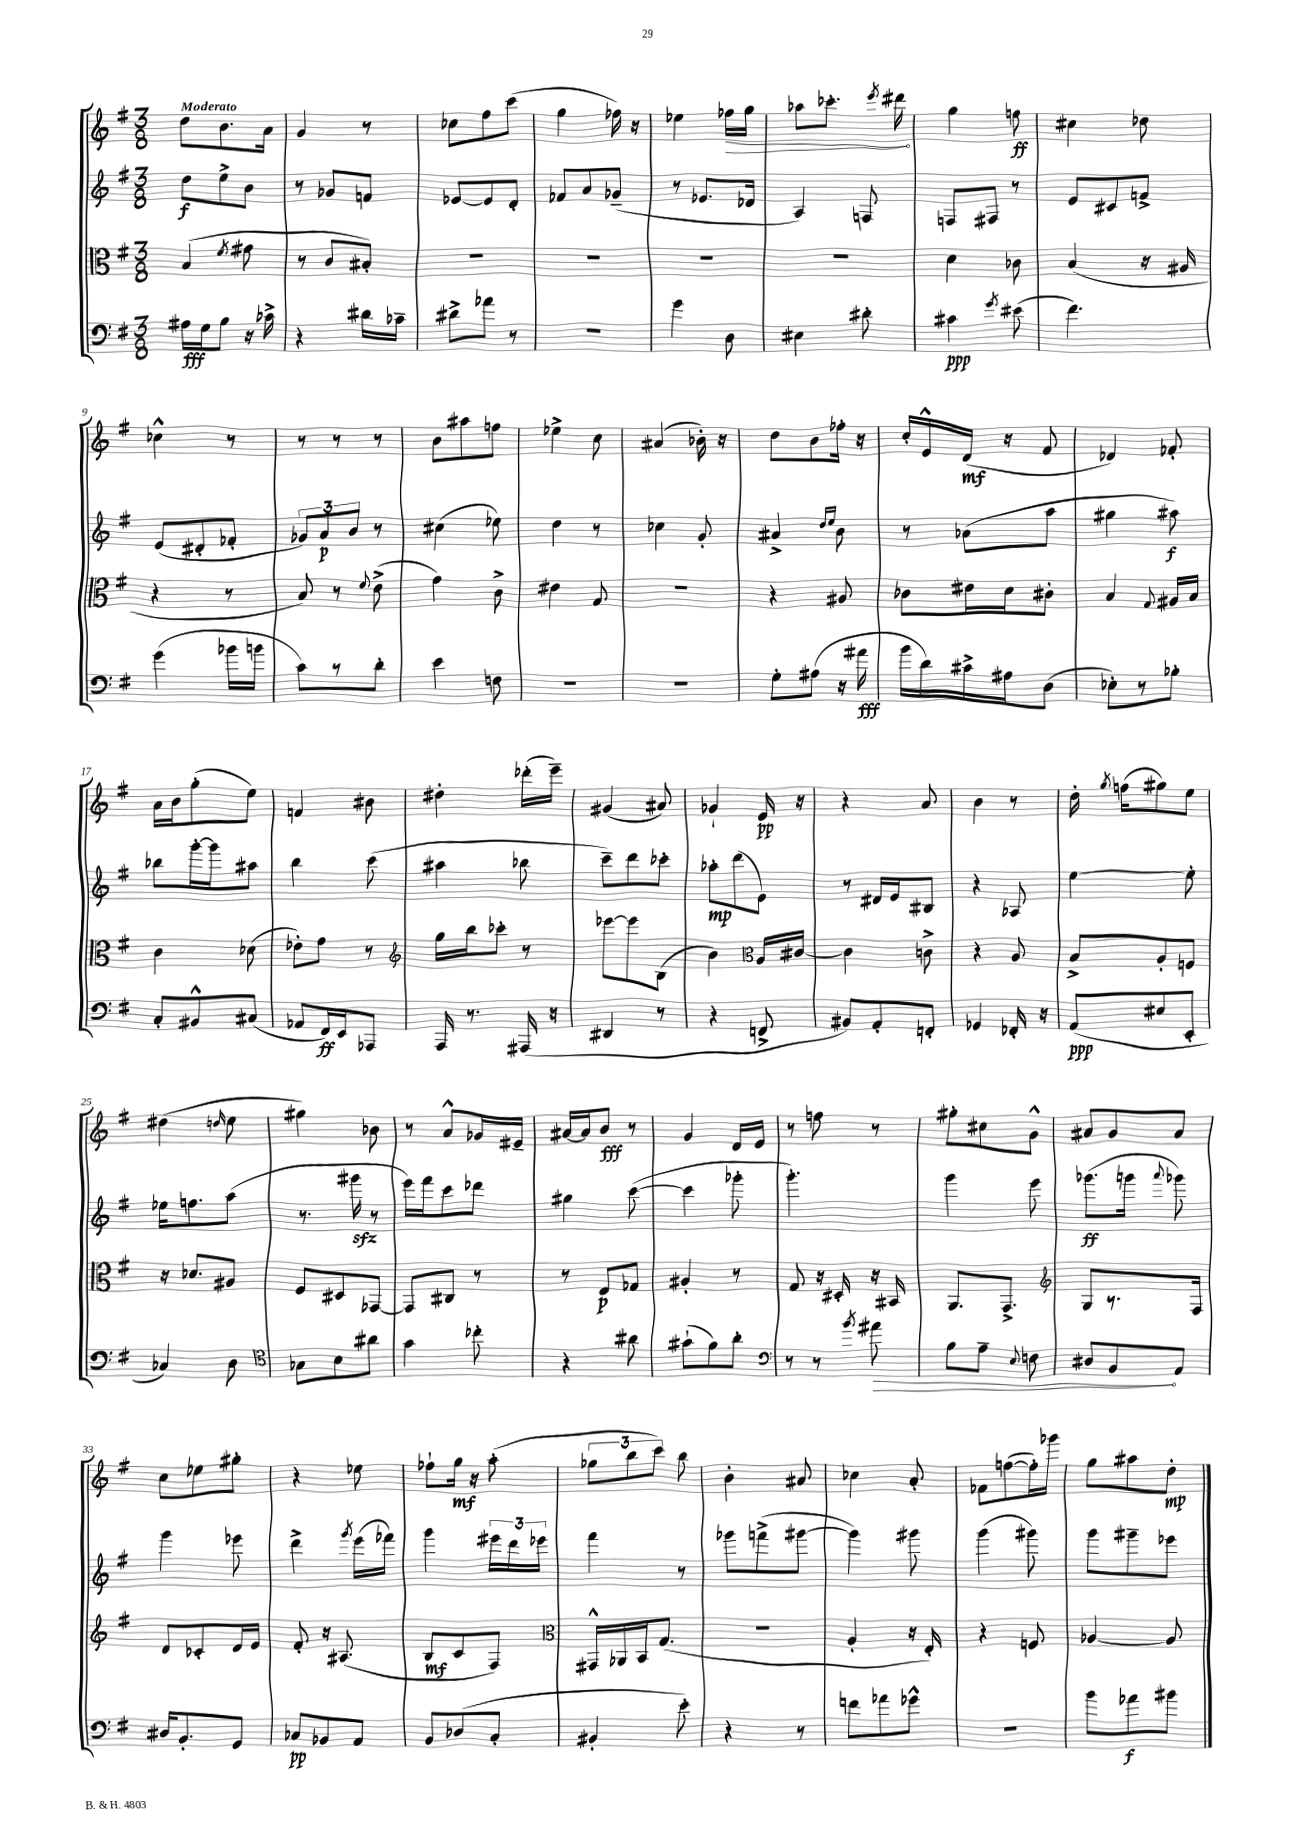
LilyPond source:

<<
\new StaffGroup <<
\new Staff = "s0" {
    \clef treble \key g \major \numericTimeSignature \time 3/8 \tempo "Moderato"
    \autoBeamOff d''8[ b'8. a'16] |
    g'4 r8 |
    ces''8[ fis''8 c'''8]( |
    g''4 fes''16) r16 |
    ees''4 \once \override Hairpin.circled-tip = ##t fes''16[\> g''16] |
    aes''8[ ces'''8.]-. \acciaccatura { e'''8 } dis'''16\! |
    g''4 f''8\ff |
    cis''4 des''8 |
    ces''4-^ r8 |
    r8 r8 r8 |
    b'8[ ais''8 f''8] |
    ees''4-> c''8 |
    ais'4( bes'16-.) r16 |
    d''8[ b'8 fes''16]-. r16 |
    c''16[-. e'16-^ d'16]\mf( r16 fis'8 |
    des'4) fes'8-. |
    a'16[ b'16 g''8-.( e''8]) |
    f'4 bis'8 |
    dis''4-. des'''16[-.( e'''16]--) |
    gis'4( ais'8) |
    ges'4-! e'16\pp r16 |
    r4 a'8 |
    b'4 r8 |
    d''16-. \acciaccatura { g''8 } f''16[( gis''8) e''8] |
    dis''4( \grace { d''16 } e''8 |
    gis''4) bes'8 |
    r8 a'8[-^ ges'16 eis'16]-- |
    ais'16[~ ais'16 b'8]\fff r8 |
    g'4 d'16[ e'16] |
    r8 f''8 r8 |
    gis''8[-. cis''8 g'8]-^ |
    ais'8[ g'8 ais'8] |
    c''8[ ees''8 gis''8]-. |
    r4 ees''8 |
    fes''8[-! g''16]\mf r16 a''8-.( |
    \tuplet 3/2 { ges''8[ b''8 c'''8]) } b''8 |
    b'4-. ais'8 |
    ces''4 a'8-. |
    fes'8[ f''8~( f''16-.) ges'''16] |
    g''8[ ais''8 d''8]-.\mp \bar "|." |
}
\new Staff = "s1" {
    \clef treble \key g \major \numericTimeSignature \time 3/8
    \autoBeamOff d''8[\f e''8-> b'8] |
    r8 ges'8[ f'8] |
    ees'8[~ ees'8 d'8]-. |
    fes'8[ a'8 ges'8]--( |
    r8 ees'8.[ des'16] |
    a4) f8 |
    f8[ fis8] r8 |
    e'8[ cis'8 f'8]-> |
    e'8[( dis'8-. fes'8]-. |
    \tuplet 3/2 { ges'8[) a'8\p b'8] } r8 |
    cis''4( ees''8) |
    d''4 r8 |
    ces''4 g'8-. |
    ais'4-> \grace { d''16[ e''16] } b'8 |
    r8 aes'8[( a''8] |
    gis''4 ais''8\f) |
    bes''8[ g'''16~-. g'''16 ais''8] |
    b''4 c'''8( |
    ais''4 bes''8 |
    c'''8[--) d'''8 ces'''8]-. |
    aes''8[-.\mp d'''8( e'8]) |
    r8 dis'16[ e'16 bis8] |
    r4 aes8 |
    e''4~ e''8-. |
    ees''16[ f''8. a''8]( |
    r8. gis'''16\sfz r8 |
    e'''16[) fis'''16 c'''8 des'''8] |
    gis''4 c'''8~( |
    c'''4 ges'''8-. |
    g'''4.-.) |
    g'''4 e'''8 |
    ges'''8.[\ff( g'''16] \appoggiatura { a'''8 } ges'''8) |
    g'''4 ees'''8 |
    d'''4-> \acciaccatura { g'''8 } e'''16[( fes'''16]) |
    g'''4 \tuplet 3/2 { eis'''16[ d'''16 ees'''16] } |
    fis'''4 r8 |
    ges'''8[ f'''8->( gis'''8]~ |
    gis'''4) gis'''8 |
    g'''4( gis'''8) |
    g'''8[ gis'''8-- ees'''8] \bar "|." |
}
\new Staff = "s2" {
    \clef alto \key g \major \numericTimeSignature \time 3/8
    \autoBeamOff b4( \acciaccatura { fis'8 } gis'8 |
    r8 c'8[ bis8]-.) |
    R4. |
    R4. |
    R4. |
    R4. |
    d'4 ces'8 |
    b4( r16 ais16 |
    r4 r8 |
    b8) r8 \appoggiatura { fis'8 } e'8->( |
    g'4) c'8-> |
    eis'4 g8 |
    R4. |
    r4 ais8 |
    ces'8[ eis'16 d'16 cis'8]-. |
    b4 \appoggiatura { g8 } ais16[ b16] |
    c'4 des'8( |
    ees'8[-.) g'8] r8 |
    \clef treble g''16[ b''16 ces'''8]-. r8 |
    ees'''8[~ ees'''8 b8]( |
    b'4) \clef alto a16[ cis'16]~ |
    cis'4 c'8-> |
    r4 a8 |
    b8[-> a8-. f8] |
    r16 des'8.[ ais8] |
    fis8[ dis8 ges,8]~ |
    ges,8[ cis8] r8 |
    r8 e8[\p ges8] |
    ais4-. r8 |
    g8 r16 dis16-. r16 bis,16 |
    a,8.[ g,8.]-> |
    \clef treble g8[ r8. fis16] |
    d'8[ ces'8-. d'16 e'16] |
    fis'8-. r16 ais8.( |
    b8[\mf c'8 fis8]) |
    \clef alto gis,16[-^ aes,16 b,16 g8.]( |
    R4. |
    a4-. r16 e16-.) |
    r4 f8 |
    aes4~ aes8 \bar "|." |
}
\new Staff = "s3" {
    \clef bass \key g \major \numericTimeSignature \time 3/8
    \autoBeamOff ais16[\fff g16 b8] r16 ces'16-> |
    r4 dis'16[ ces'16]-- |
    dis'8[-> aes'8] r8 |
    R4. |
    g'4 d8 |
    eis4 dis'8-. |
    cis'4\ppp \acciaccatura { g'8 } eis'8( |
    fis'4.) |
    g'4( bes'16[ b'16] |
    c'8[) r8 d'8]-. |
    e'4 f8 |
    R4. |
    R4. |
    g8[-. ais8]( r16 ais'16\fff |
    b'16[ d'16) cis'16-> ais16 d8]( |
    ees8[-.) r8 bes8]-. |
    c8[-. bis,8-^ cis8]( |
    aes,8[ fis,16\ff) e,16 aes,,8] |
    a,,16 r8. ais,,16( r16 |
    dis,4 r8 |
    r4 f,8-> |
    bis,8[) a,8-. f,8]-. |
    ges,4 fes,16-. r16 |
    a,8[\ppp( eis8 e,8]-. |
    ces4) d8 |
    \clef tenor ges8[ b8 ais'8] |
    g'4 ces''8-. |
    r4 ais'8 |
    gis'8[-!( fis'8) a'8]-. |
    \clef bass r8 r8 \acciaccatura { b'8 } \once \override Hairpin.circled-tip = ##t ais'8\> |
    b8[ a8]-- \appoggiatura { e8 } f8 |
    dis8[ b,8\! a,8] |
    dis16[ b,8.-. g,8] |
    ces8[\pp bes,8 a,8] |
    b,8[ des8( c8]-. |
    bis,4-. e'8-.) |
    r4 r8 |
    f'8[ aes'8 ges'8]-^ |
    R4. |
    b'8[ aes'8\f bis'8] \bar "|." |
}
>>
>>
